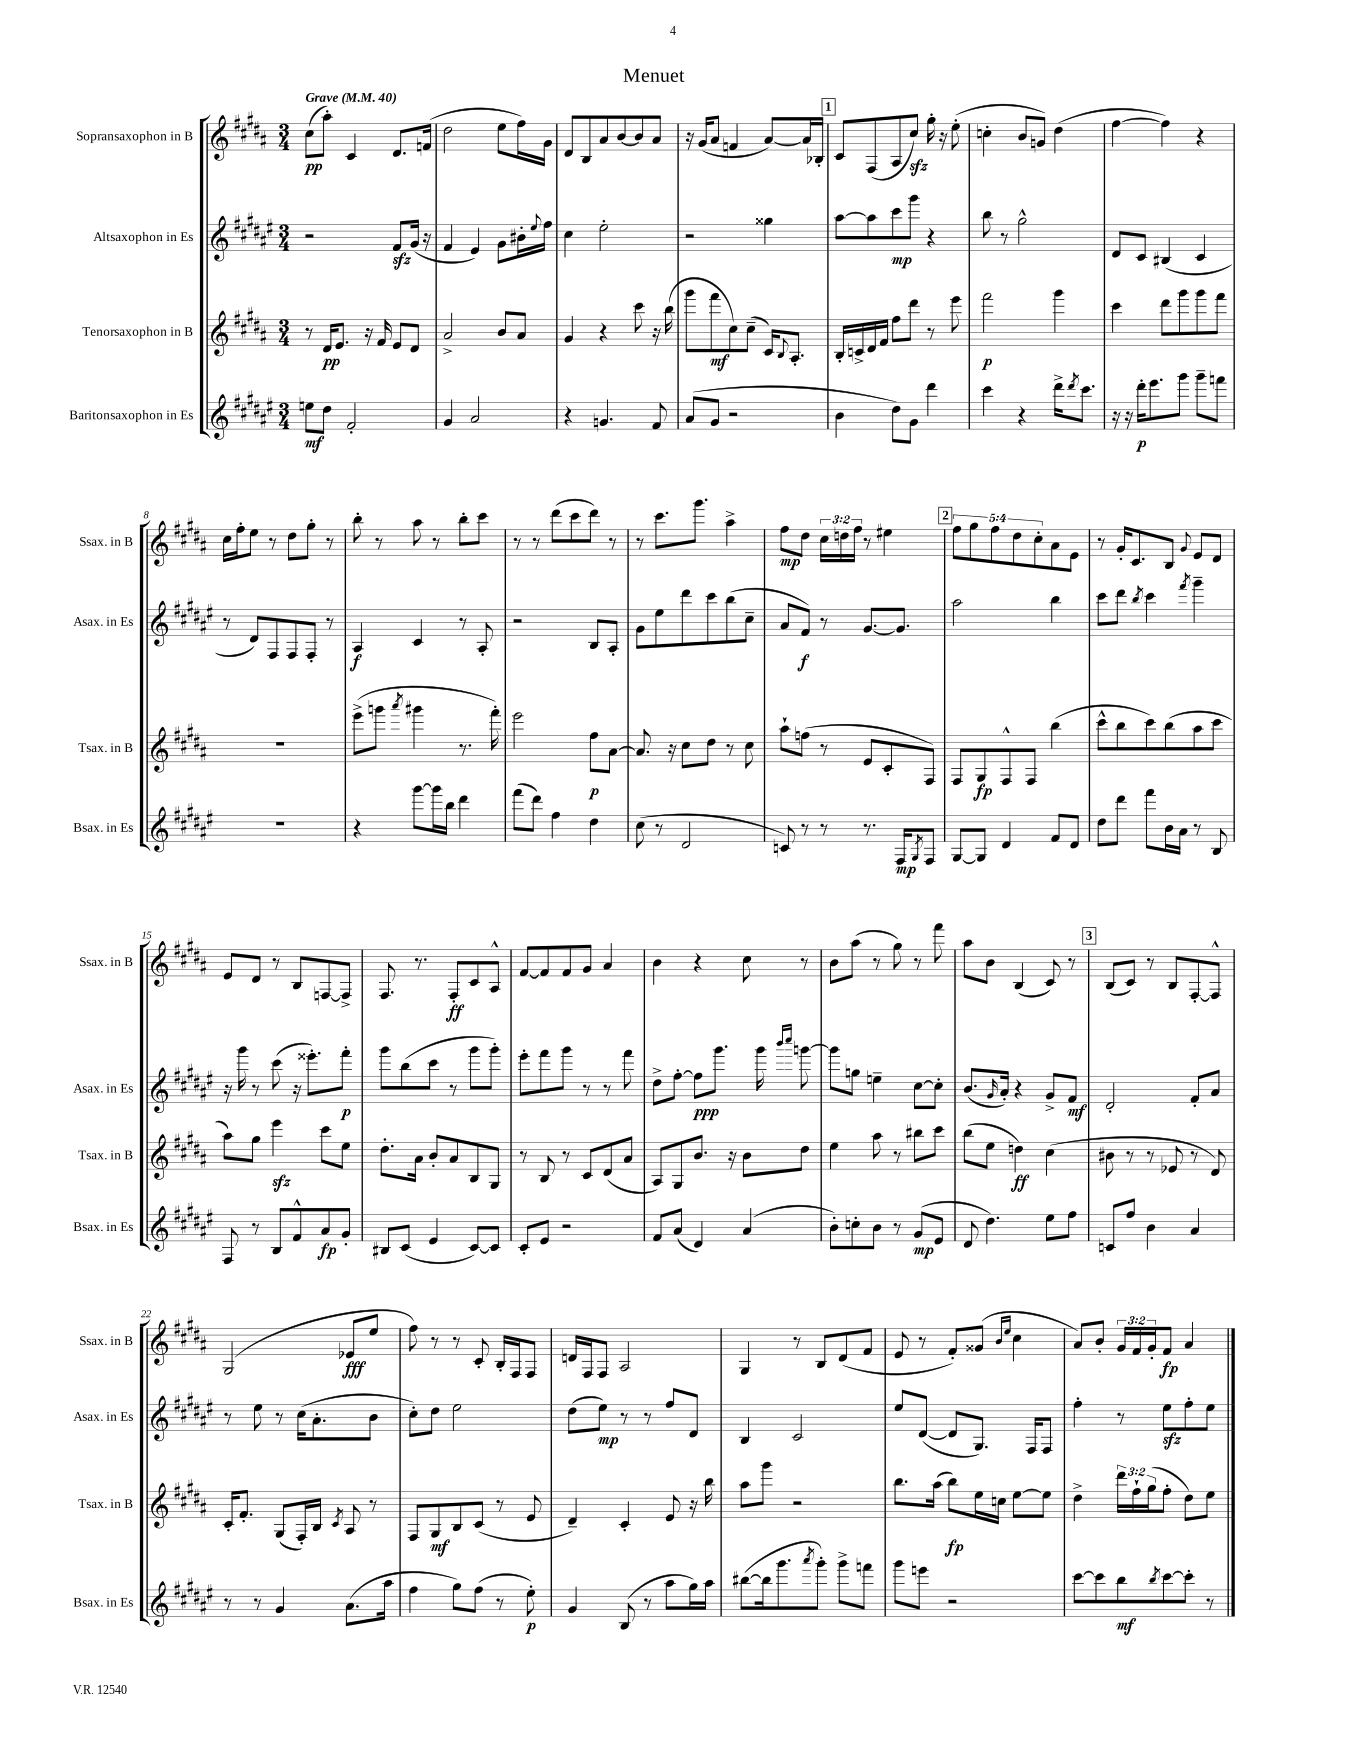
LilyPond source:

\header { title = "Menuet" }
<<
\new StaffGroup <<
\new Staff = "s0" \with { instrumentName = "Sopransaxophon in B" shortInstrumentName = "Ssax. in B" } {
    \clef treble \key b \major \numericTimeSignature \time 3/4 \override Staff.TupletNumber.text = #tuplet-number::calc-fraction-text \tempo "Grave" 4 = 40
    cis''8\pp( ais''8-.) cis'4 dis'8. f'16( |
    dis''2 e''8 fis''16) gis'16 |
    dis'8 b8 ais'8 b'8~ b'8 ais'8 |
    r16 gis'16( ais'8 f'4 ais'8~) ais'16 bes16-. |
    \mark \markup { \box "1" } cis'8 fis8( ais8 cis''8\sfz) gis''16-. r16 e''8-.( |
    c''4-. b'8 g'8) dis''4( |
    fis''4~ fis''4) r4 |
    cis''16 fis''16-. e''8 r8 dis''8 gis''8-. r8 |
    b''8-. r8 ais''8 r8 b''8-. cis'''8 |
    r8 r8 dis'''8( cis'''8 dis'''8) r8 |
    r8 cis'''8. gis'''8. ais''4-> |
    fis''8\mp dis''8 \tuplet 3/2 { cis''16 d''16 fis''16 } r8 eis''4 |
    \mark \markup { \box "2" } \tuplet 5/4 { fis''8 gis''8 fis''8 dis''8 cis''8-. } ais'8 e'8 |
    r8 gis'16-. cis'8. b8 \appoggiatura { gis'8 } e'8 dis'8 |
    e'8 dis'8 r8 b8 f8~ f8-> |
    fis8. r8. fis8-.\ff cis'8 ais8-^ |
    fis'8~ fis'8 fis'8 gis'8 ais'4 |
    b'4 r4 cis''8 r8 |
    b'8 ais''8( r8 gis''8) r8 fis'''8 |
    ais''8 b'8 b4( cis'8) r8 |
    \mark \markup { \box "3" } b8( cis'8) r8 b8 fis8~-. fis8-^ |
    gis2( ees'8\fff e''8 |
    fis''8) r8 r8 cis'8-. b16-. fis16 fis8 |
    d'16 fis16 fis8 ais2 |
    gis4 r8 b8 dis'8( fis'8 |
    e'8 r8 fis'8-.) gisis'8( \grace { b'16 e''16 } cis''4 |
    ais'8) b'8-. \tuplet 3/2 { gis'16 fis'16 gis'16-. } fis'8\fp ais'4 \bar "|." |
}
\new Staff = "s1" \with { instrumentName = "Altsaxophon in Es" shortInstrumentName = "Asax. in Es" } {
    \clef treble \key fis \major \numericTimeSignature \time 3/4
    r2 fis'8\sfz gis'16( r16 |
    fis'4 eis'4) gis'8 bis'16-. \appoggiatura { eis''8 } fis''16 |
    cis''4 eis''2-. |
    r2 gisis''4 |
    \mark \markup { \box "1" } ais''8~ ais''8 cis'''8\mp gis'''8 r4 |
    b''8 r8 gis''2-^ |
    dis'8 cis'8 bis4( cis'4 |
    r8 dis'8) fis8 fis8 fis8-. r8 |
    ais4\f cis'4 r8 ais8-. |
    r2 b8 ais8-. |
    gis'8 eis''8 dis'''8 cis'''8 b''8( cis''8-- |
    ais'8 fis'8\f) r8 gis'8.~ gis'8. |
    \mark \markup { \box "2" } ais''2 b''4 |
    cis'''8 dis'''8 \acciaccatura { b''8 } cis'''4 \acciaccatura { fis'''8 } gis'''4-- |
    r16 gis'''16 r8 cis'''8( r16 eisis'''8.-.) fis'''8-.\p |
    gis'''8 b''8( cis'''8 r8 gis'''8 gis'''8-.) |
    eis'''8-. fis'''8 gis'''8 r8 r8 fis'''8 |
    dis''8-> fis''8~-. fis''8\ppp gis'''8. gis'''16 \grace { b'''16 cis''''16 } g'''8~ |
    g'''8 g''8 e''4-- cis''8~ cis''8-. |
    b'8.( \grace { gis'16 } ais'16-.) r4 gis'8-> fis'8\mf |
    \mark \markup { \box "3" } dis'2-. fis'8-. ais'8 |
    r8 eis''8 r8 cis''16( ais'8.-. b'8 |
    cis''8-.) dis''8 eis''2 |
    dis''8( eis''8\mp) r8 r8 fis''8 dis'8 |
    b4 cis'2 |
    eis''8 dis'8~( dis'8 gis8.) fis16 fis8 |
    fis''4-. r8 eis''8\sfz fis''8-. eis''8 \bar "|." |
}
\new Staff = "s2" \with { instrumentName = "Tenorsaxophon in B" shortInstrumentName = "Tsax. in B" } {
    \clef treble \key b \major \numericTimeSignature \time 3/4 \override Staff.TupletNumber.text = #tuplet-number::calc-fraction-text
    r8 dis'16\pp e'8. r16 fis'16 e'8 dis'8 |
    ais'2-> b'8 ais'8 |
    gis'4 r4 cis'''8 r16 b''16( |
    gis'''8 fis'''8\mf cis''8) cis''8--( cis'16) \appoggiatura { b8 } ais8.-. |
    \mark \markup { \box "1" } b16-. c'16-> dis'16 fis'16 fis''8 dis'''8 r8 e'''8 |
    fis'''2\p gis'''4 |
    cis'''4 dis'''8 gis'''8 gis'''8 fis'''8 |
    R2. |
    e'''8->( g'''8 \acciaccatura { ais'''8 } gis'''4 r8. fis'''16-.) |
    e'''2 fis''8\p ais'8~ |
    ais'8. r16 cis''8 dis''8 r8 cis''8 |
    ais''8-! f''8( r8 e'8 cis'8-. fis8) |
    \mark \markup { \box "2" } fis8 gis8\fp fis8-^ fis8 b''4( |
    cis'''8-^ b''8 cis'''8) b''8( ais''8 cis'''8 |
    ais''8) gis''8 e'''4\sfz cis'''8 e''8 |
    dis''8.-. ais'16 b'8-. ais'8 b8 gis8 |
    r8 b8 r8 cis'8 dis'8( ais'8 |
    ais8) gis8 b'8. r16 b'8 dis''8 |
    e''4 ais''8 r8 bis''8 cis'''8 |
    b''8( e''8 d''4\ff) cis''4( |
    \mark \markup { \box "3" } bis'8 r8 r8 ees'8 r8 dis'8) |
    cis'16-. fis'8.-. gis8( fis16-.) b16 \acciaccatura { cis'8 } ais8 r8 |
    fis8 gis8\mf b8 cis'8( r8 e'8 |
    dis'4--) cis'4-. e'8 r16 b''16 |
    ais''8 gis'''8 r2 |
    b''8. ais''16( b''8\fp) e''16 c''16 e''8~ e''8 |
    dis''4-> \tuplet 3/2 { dis'''16 fis''16-! gis''16( } fis''8-. dis''8) e''8 \bar "|." |
}
\new Staff = "s3" \with { instrumentName = "Baritonsaxophon in Es" shortInstrumentName = "Bsax. in Es" } {
    \clef treble \key fis \major \numericTimeSignature \time 3/4
    e''8\mf dis''8 fis'2-. |
    gis'4 ais'2 |
    r4 g'4. fis'8 |
    ais'8( gis'8 r2 |
    \mark \markup { \box "1" } b'4 dis''8) gis'8 dis'''4 |
    cis'''4 r4 dis'''16-> \acciaccatura { dis'''8 } cis'''8. |
    r16 r16 dis'''16-.\p eis'''8. gis'''8 gis'''8-- f'''8 |
    R2. |
    r4 gis'''8~ gis'''16 b''16 dis'''4 |
    fis'''8( dis'''8) fis''4 dis''4 |
    cis''8( r8 dis'2 |
    c'8) r8 r8 r8. fis16\mp \acciaccatura { gis8 } fis8 |
    \mark \markup { \box "2" } gis8~ gis8 dis'4 fis'8 dis'8 |
    dis''8 dis'''8 fis'''8 b'16 ais'16 r8 b8 |
    fis8 r8 b8 fis'8-^ ais'8\fp gis'8-. |
    bis8 cis'8( eis'4 cis'8~) cis'8 |
    cis'8-. eis'8 r2 |
    fis'8 ais'8( dis'4) ais'4( |
    b'8-.) c''8-. b'8 r8 gis'8\mp( eis'8 |
    dis'8 dis''4.) eis''8 fis''8 |
    \mark \markup { \box "3" } c'8 fis''8 b'4 ais'4 |
    r8 r8 gis'4 ais'8.( ais''16 |
    fis''4 gis''8) fis''8( r8 eis''8-.\p) |
    gis'4 b8( r8 ais''8 gis''16) ais''16 |
    bis''8~( bis''16 gis'''8. \acciaccatura { ais'''8 } gis'''8-.) gis'''8-> f'''8 |
    gis'''8 e'''8 r2 |
    cis'''8~ cis'''8 b''8\mf \acciaccatura { b''8 } cis'''8~ cis'''8-. r8 \bar "|." |
}
>>
>>
